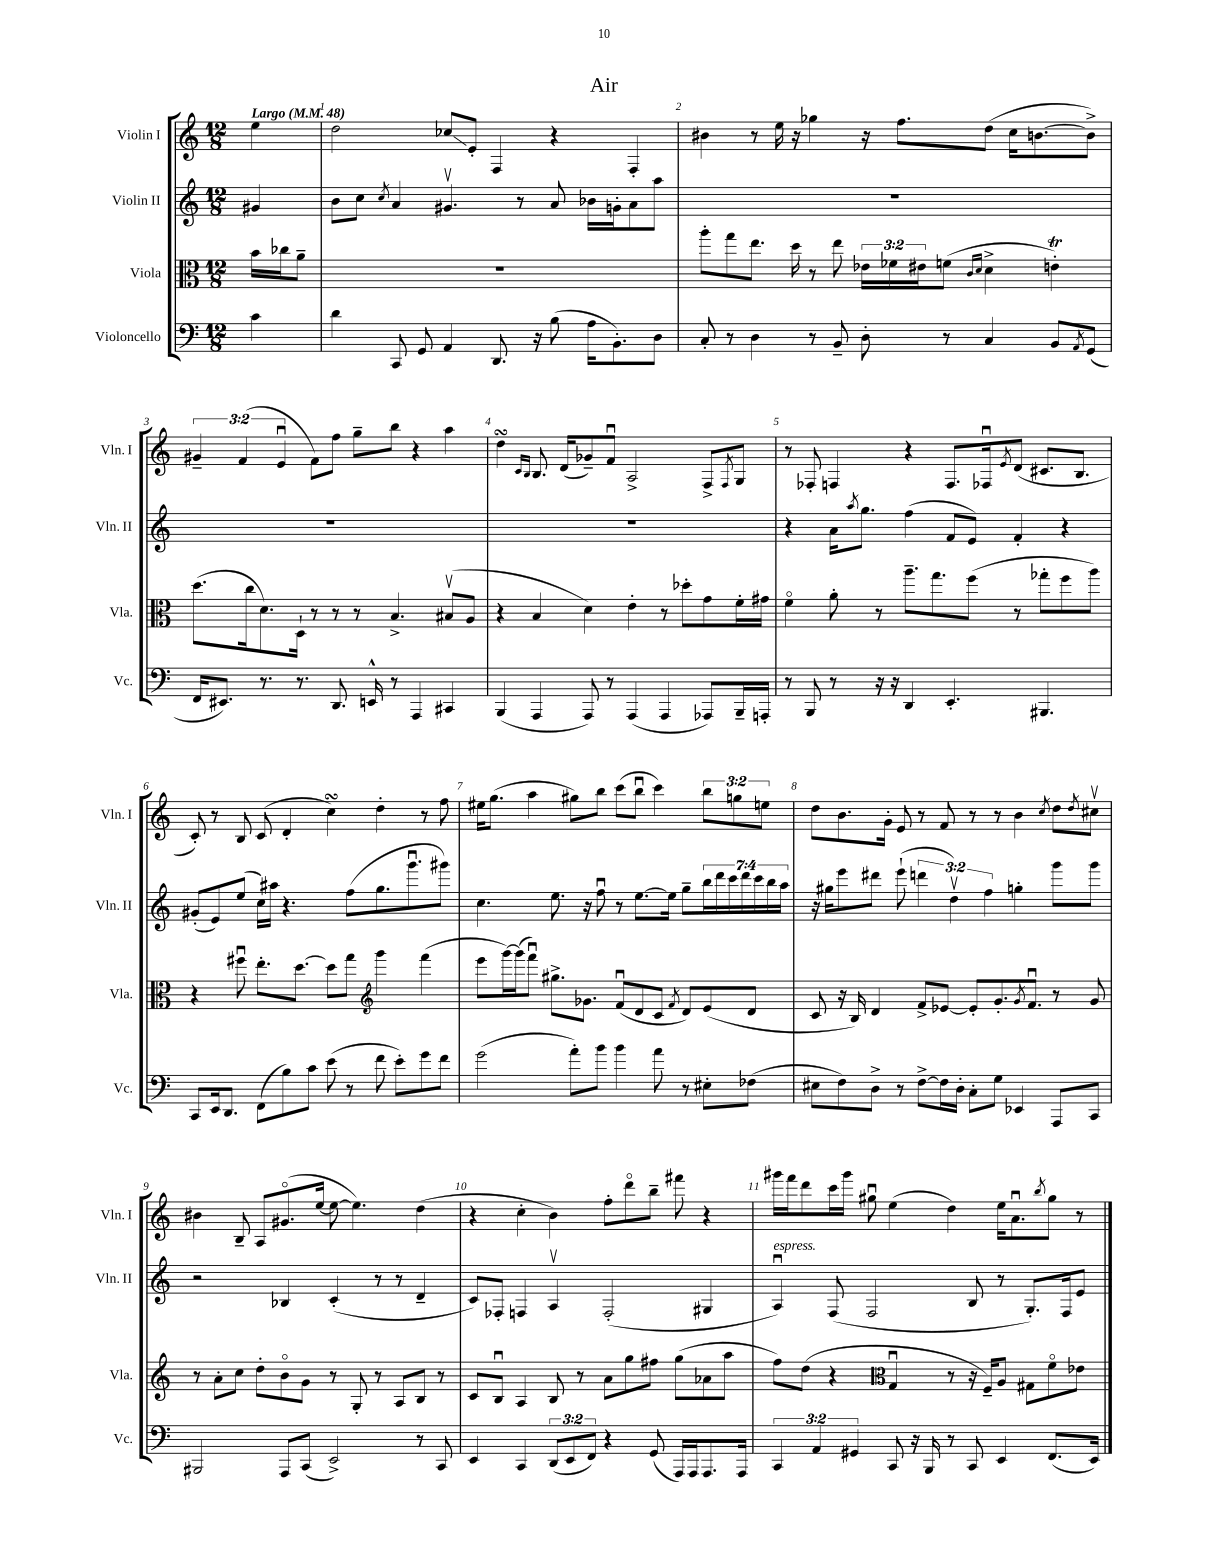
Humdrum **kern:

**kern	**kern	**kern	**kern
*staff4	*staff3	*staff2	*staff1
*clefF4	*clefC3	*clefG2	*clefG2
*k[]	*k[]	*k[]	*k[]
*M12/8	*M12/8	*M12/8	*M12/8
*MM48	*MM48	*MM48	*MM48
4c	16b	4g#	4ee
.	16cc-	.	.
.	8a~	.	.
=	=	=	=
4d	1.r	8b	2dd
.	.	8cc	.
.	.	8qcc	.
8CC	.	4a	.
8GG	.	.	.
4AA	.	4.g#v	8cc-
.	.	.	8e'
8.DD	.	.	4F
.	.	8r	.
16r	.	.	.
(8B	.	8a	4r
16A	.	16b-	.
8.BB')	.	16g'	.
.	.	8a	4F'
8D	.	8aa	.
=	=	=	=
8C'	8aa'	1.r	4b#
8r	8gg	.	.
4D	8.ee	.	8r
.	.	.	16ee
.	16dd	.	16r
8r	8r	.	4gg-
8BB~	8ee	.	.
8D'	24e-	.	16r
.	24f-	.	.
.	.	.	8.ff
.	24e#	.	.
8r	(8f	.	.
.	16qqc	.	.
.	16qqd	.	.
4C	4d^	.	(8dd
.	.	.	16cc
.	.	.	[8.b
8BB	4e')	.	.
8qAA	.	.	.
(8GG	.	.	8b^])
=	=	=	=
16FF	(8.dd	1.r	6g#~
8.EE#)	.	.	.
.	.	.	(6f
.	16cc	.	.
8.r	8.d)	.	.
.	.	.	6eu
8.r	16D`	.	.
.	8r	.	8f)
8.DD	8r	.	8ff
.	8r	.	8gg~
16EE^^	.	.	.
8r	4.B^	.	8bb
4AAA	.	.	4r
4CC#	(8B#v	.	4aa
.	8A	.	.
=	=	=	=
(4BBB	4r	1.r	4dd
.	.	.	16qqc
.	.	.	16qqB
4AAA	4B	.	8.B
.	.	.	(16d
8AAA)	4d)	.	8g-~)
8r	.	.	8fu
(4AAA	4e'	.	2A^
4AAA	8r	.	.
.	8dd-'	.	.
8AAA-)	8g	.	8F^
.	.	.	8qF
16BBB~	16f'	.	8G
16AAA'	16g#	.	.
=	=	=	=
8r	4fo	4r	8r
8BBB	.	.	8F-'
8r	8a'	16a	4F
.	.	8qaa	.
.	.	8.gg	.
16r	8r	.	.
16r	.	.	.
4DD	8.aa~	(4ff	4r
.	8.gg	.	.
4.EE'	.	8f	8.F
.	(8ff	8e)	.
.	.	.	16F-u
.	.	.	8qe
.	8r	4f'	(8d
4.BBB#	8gg-'	.	8.c#
.	8ff	4r	.
.	.	.	8.B
.	8aa)	.	.
=	=	=	=
8CC	4r	(8g#'	8c')
16EE	.	8e)	8r
8.DD	.	.	.
.	8ff#u	(8ee	8B
(8FF	8.ee'	16cc)	(8c
.	.	16aa#	.
8B)	.	4.r	4d'
.	[8.dd	.	.
8c	.	.	.
(8e	8dd]	.	4cc)
8r	8gg	(8ff	.
*	*clefG2	*	*
8f	4ggg	8.gg	4dd'
8e')	.	.	.
.	.	8.gggu	.
8g	(4fff	.	8r
8f	.	8ggg#)	8ff
=	=	=	=
(2g	8eee	4.cc	16ee#
.	.	.	(8.gg
.	[16ggg)	.	.
.	(16ggg]	.	.
.	8fffu)	.	4aa
.	8.gg#^	8.ee	.
8a')	.	.	8gg#)
.	8.g-	16r	.
8b	.	8ffu	8bb
4b	(8fu	8r	(8ccc
.	8d	[8.ee	8bbu
8a	8c	.	4ccc)
.	.	16ee]	.
.	8qf	.	.
8r	8d)	8gg~	.
8E#'	(8e	28bb	12bb
.	.	28ddd	.
.	.	28ccc	.
.	.	.	12gg
.	.	28ddd	.
(8F-	8d	.	.
.	.	28ccc	.
.	.	.	12ee
.	.	28bb	.
.	.	28aa	.
=	=	=	=
8E#	8c	16r	8dd
.	.	16gg#	.
8F)	16r	8eee	8.b
.	16B)	.	.
8D^	4d	8ddd#	.
.	.	.	16g'
8r	.	(8eee`	8e
[8F^	8f^	6ddd	8r
16F]	[8e-	.	8f
.	.	6ddv)	.
16D'	.	.	.
8C'	8e-']	.	8r
.	.	6ff	.
8G	8.g'	.	8r
4EE-	.	4gg'	4b
.	8qg	.	.
.	8.fu	.	.
.	.	.	8qcc
8AAA	8r	8ggg	8dd
.	.	.	8qdd
8CC	8g	8ggg	8cc#v
=	=	=	=
2BBB#	8r	2r	4b#
.	8a'	.	.
.	8cc	.	8B~
.	8dd'	.	8A
8AAA	8bo	4B-	(8.g#o
(8CC	8g	.	.
.	.	.	[16ee
2EE^)	8r	(4c'	8ee_
.	8G'	.	4.ee])
.	8r	8r	.
.	8A	8r	.
8r	8B	4d~	(4dd
8CC	8r	.	.
=	=	=	=
4EE	8c	8c)	4r
.	8Bu	8F-'	.
4CC	4A	4F	4cc'
(12DD	8B	4Av	4b)
12EE	.	.	.
.	8r	.	.
12FF)	.	.	.
4r	8a	(2F'	8ff'
.	8gg	.	8dddo
(8GG	8ff#	.	8bb~
16AAA)	(8gg	.	8fff#
16AAA	.	.	.
8.AAA	8a-	4G#	4r
.	8aa	.	.
16AAA	.	.	.
=	=	=	=
6CC	8ff)	4Au)	16ggg#
.	.	.	16fff
.	(8dd	.	8ddd
6AA	.	.	.
.	4r	(8F	16ccc
.	.	.	16ggg#
6GG#	.	.	.
.	.	2F	8gg#u
*	*clefC3	*	*
8CC	4Gu	.	(4ee
16r	.	.	.
16BBB	.	.	.
8r	8r	.	4dd)
8CC	16r	8B	.
.	16F~)	.	.
4EE	8A	8r	16ee
.	.	.	8.au
.	8G#	8.G')	.
.	.	.	8qbb
(8.FF	8fo	.	8gg#
.	.	16F	.
.	8e-	8e	8r
16EE)	.	.	.
==	==	==	==
*-	*-	*-	*-
